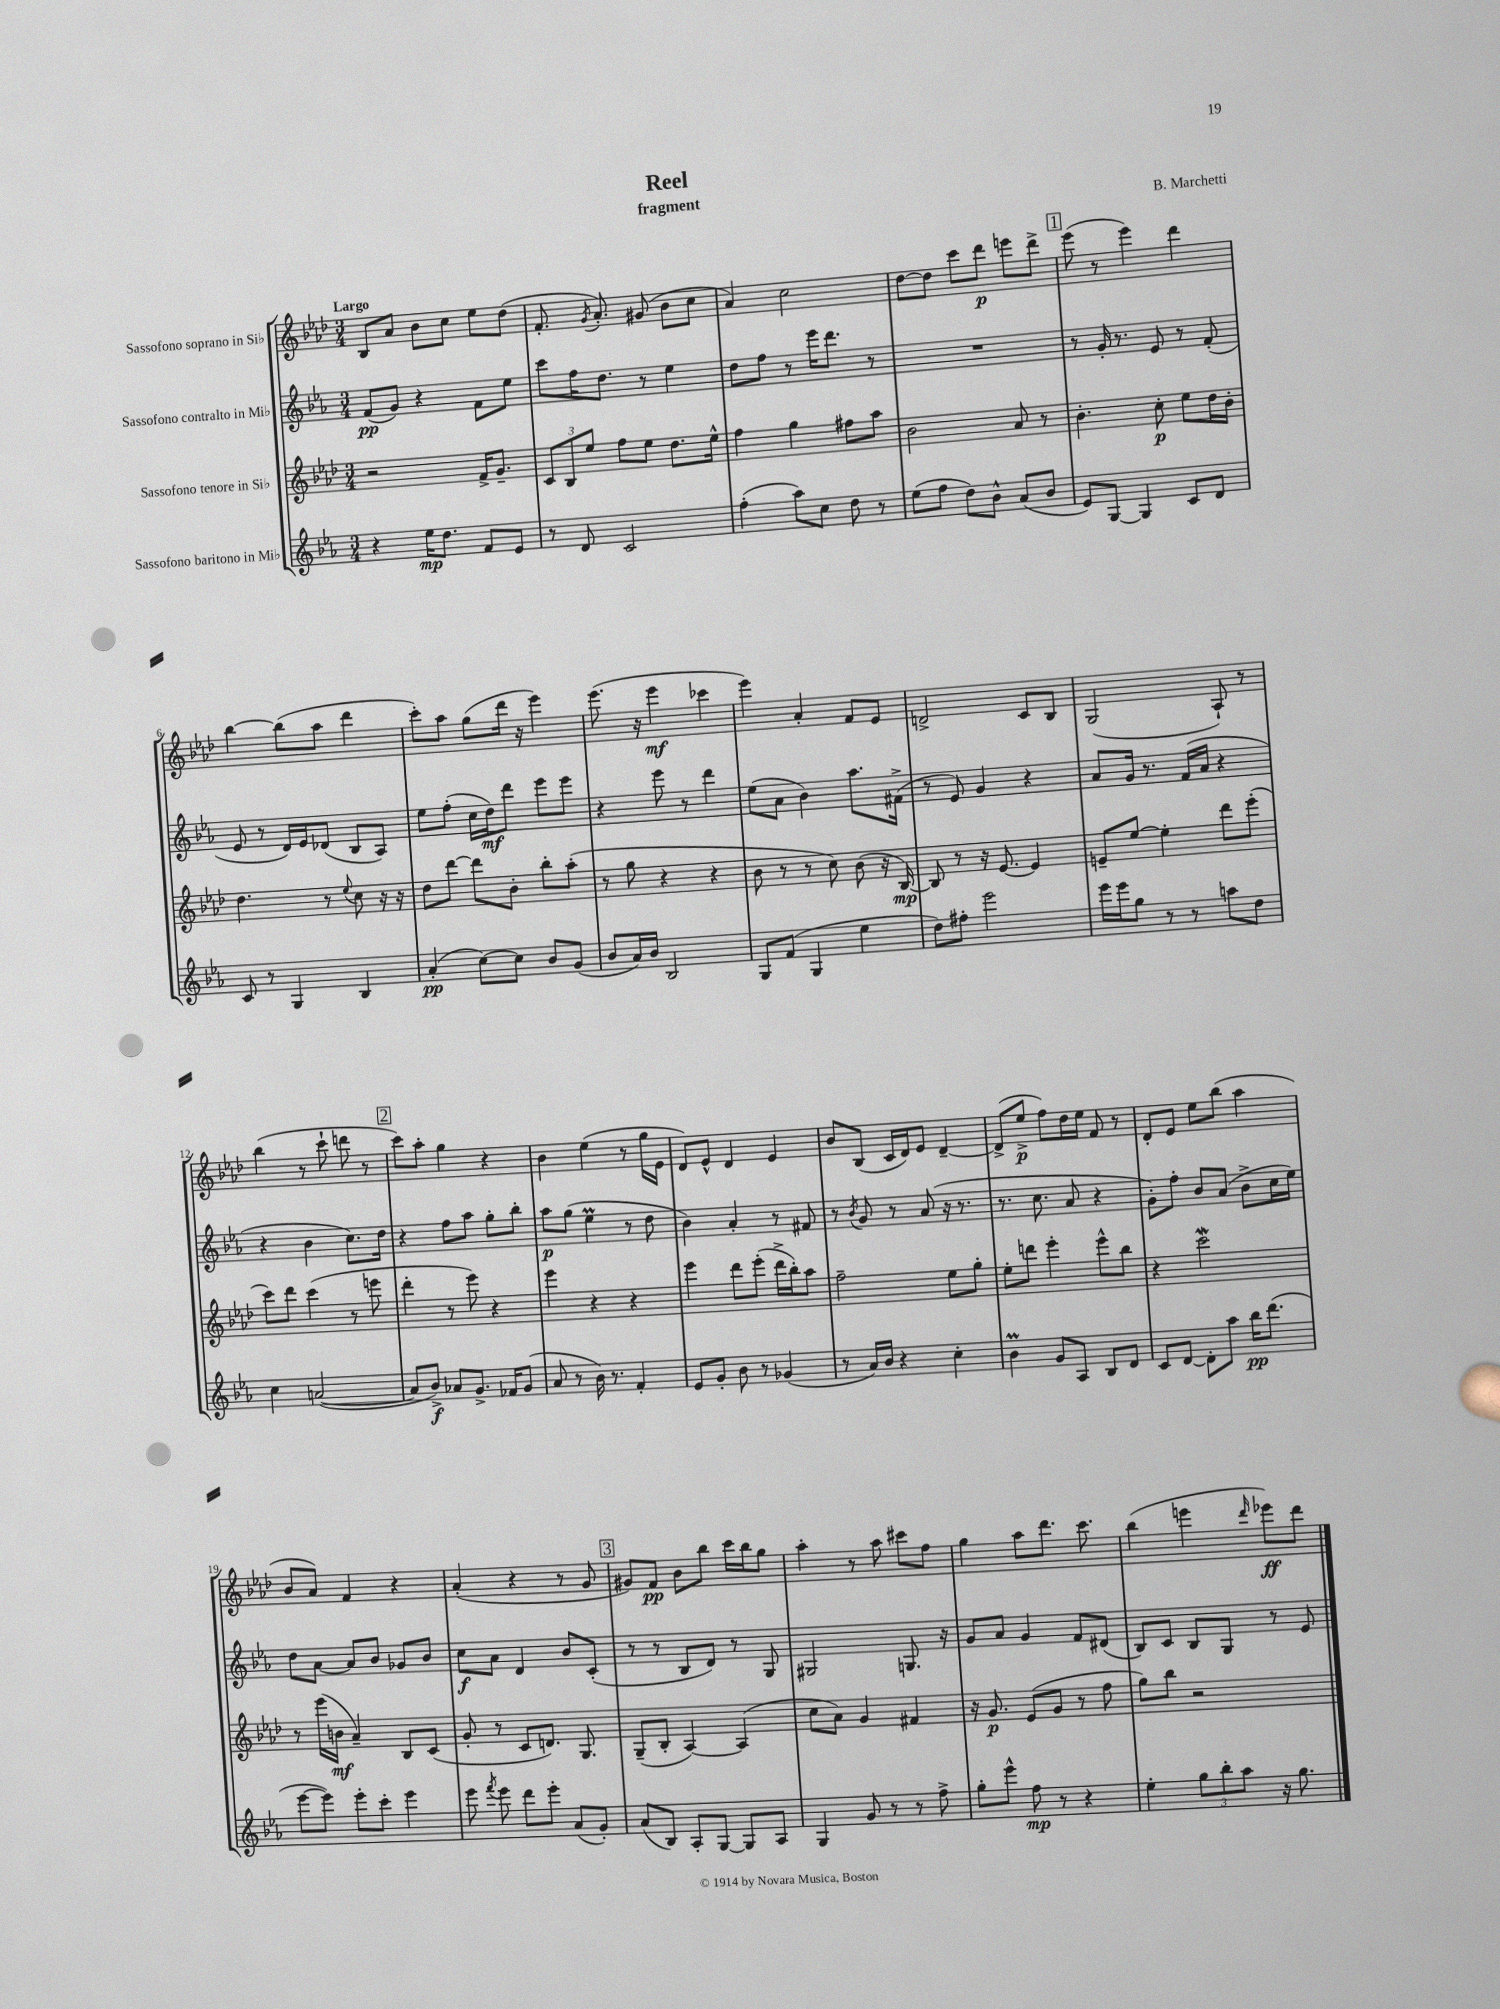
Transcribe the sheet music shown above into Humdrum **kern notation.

**kern	**kern	**kern	**kern
*staff4	*staff3	*staff2	*staff1
*clefG2	*clefG2	*clefG2	*clefG2
*k[b-e-a-]	*k[b-e-a-d-]	*k[b-e-a-]	*k[b-e-a-d-]
*M3/4	*M3/4	*M3/4	*M3/4
4r	2r	(8f	8B-
.	.	8g)	8a-
16ee-	.	4r	8b-
8.dd	.	.	.
.	.	.	8cc
8f	16f^	8f	8ee-
.	8.g~	.	.
8e-	.	8ee-	(8dd-
=	=	=	=
8r	12c	8ccc	8.f'
.	12B-	.	.
8d	.	16ff	.
.	12ee-	.	.
.	.	.	8qg
.	.	8.dd	8.a-')
2c	8ff	.	.
.	8ee-	8r	(8g#
.	8.dd-	4ee-	8b-
.	.	.	8cc
.	16ee-^^	.	.
=	=	=	=
(4ff'	4ff	8dd	4a-)
.	.	8ff	.
8aa-)	4gg	8r	2cc
8cc	.	16eee-	.
.	.	8.ddd	.
8dd	8ff#	.	.
8r	8aa-	8r	.
=	=	=	=
(8ee-	2b-	2.r	[8dd-
8ff	.	.	8dd-]
8dd)	.	.	8ccc
8b-^^	.	.	8ddd-
(8a-	8a-	.	8eee
8b-	8r	.	8ddd-^
=	=	=	=
8e-)	4.b-'	8r	(8eee-
[8G	.	16g'	8r
.	.	8.r	.
4G]	.	.	4eee-)
.	8cc'	8e-	.
8c	8ee-	8r	4ddd-
8d	16dd-	(8f'	.
.	16b-'	.	.
=	=	=	=
8c	4.dd-	8e-	[4bb-
8r	.	8r	.
4G	.	16d)	(8bb-]
.	.	16e-	.
.	8r	(8d-	8aa-
.	8qqee-	.	.
4B-	8cc	8B-	4ddd-
.	16r	8A-)	.
.	16r	.	.
=	=	=	=
(4a-'	8dd-	8ee-	8ccc')
.	[8ddd-	(8ff'	8aa-
[8cc)	8ddd-]	16cc	(8gg
.	.	16dd)	.
8cc]	8b-'	8ddd	16ddd-
.	.	.	16r
8b-	8bb-'	8eee-	4eee-)
(8g	(8aa-'	8eee-	.
=	=	=	=
8b-	8r	4r	(8.eee-
16a-)	8gg	.	.
16b-	.	.	16r
2B-	4r	8eee-	4eee-
.	.	8r	.
.	4r	4ddd	4ccc-
=	=	=	=
8G	8b-	(8ee-	4eee-)
(8f	8r	8a-	.
4G	8r	4b-)	4a-'
.	8cc)	.	.
4ee-	(8b-	8.aa-	8f
.	16r	.	8e-
.	[16B-)	(16f#^	.
=	=	=	=
8dd)	8B-]	8r	2d^
8ff#'	8r	8e-)	.
2eee-	16r	4g	.
.	[8.e-	.	.
.	4e-]	4r	8c
.	.	.	8B-
=	=	=	=
16eee-	8e~	8a-	(2G
16eee-	.	.	.
8gg	[8ee-	16g	.
.	.	8.r	.
8r	4ee-']	.	.
8r	.	(16f	.
.	.	16a-	.
8aa	8ddd-	4r	8A-`)
8dd	(8eee-'	.	8r
=	=	=	=
4cc	8ccc)	4r	(4bb-
.	8ddd-	.	.
([2a	(4ccc	4b-	8r
.	.	.	8ccc`
.	8r	8.cc)	8ddd
.	8eee	.	8r
.	.	16dd	.
=	=	=	=
8a]	4ddd-'	4r	8ccc)
8b-^)	.	.	8aa-'
8a-	8r	8ff	4gg
8.g^	8eee-)	8aa-	.
.	4r	8gg'	4r
16f-	.	.	.
(8g	.	8bb-'	.
=	=	=	=
8a-	4eee-	8aa-	4b-
8r	.	(8gg	.
16b-)	4r	4ee-	(4ee-
8.r	.	.	.
4f'	4r	8r	8r
.	.	8dd	16gg
.	.	.	16e-
=	=	=	=
8e-	4eee-	4b-)	8d-)
8g'	.	.	8e-^^
8b-	8ddd-	4a-'	4d-
8r	(8eee-'	.	.
(4g-	16ddd-^	8r	4e-
.	16bb-')	.	.
.	8aa-	8f#	.
=	=	=	=
8r	2ff~	8r	8b-
.	.	8qb-	.
16a-)	.	8g	(8B-
16b-	.	.	.
4r	.	8r	16c
.	.	.	16d-)
.	.	(8a-	8e-
4cc'	8ee-	16r	[4d-~
.	.	8.r	.
.	8gg'	.	.
=	=	=	=
4b-	8ee-'	8.r	(8d-^]
.	8ddd	.	8ee-^
.	.	8.cc	.
8g	4eee-'	.	8ff)
8A-	.	8a-	16dd-
.	.	.	16ee-
8B-	8eee-^^	4r	8f
8d	8bb-	.	8r
=	=	=	=
8c	4r	8g')	8d-'
[8d	.	8ff'	8e-
8d']	2ccc	8b-	8ee-
8aa-	.	(8a-	(8bb-
16bb-	.	8b-^	4aa-
(8.ddd	.	.	.
.	.	16cc	.
.	.	16ee-)	.
=	=	=	=
[8eee-	8r	8dd	8b-
8eee-])	(16eee-	[8a-	8a-)
.	16b	.	.
8eee-'	4a-~)	8a-]	4f
8ccc'	.	8b-	.
4eee-	8B-	8g-	4r
.	(8c	8b-	.
=	=	=	=
8eee-	8g'	8cc	(4a-'
8qfff	.	.	.
8eee-	8r	8a-	.
8ddd	8c	4d	4r
8eee-'	8.d)	.	.
(8a-	.	8b-	8r
.	8.G	.	.
8g')	.	(8c'	8g
=	=	=	=
(8a-	(8G~	8r	8g#)
8B-)	8B-'	8r	8f
8A-'	[4A-)	8B-	8b-
[8G	.	8d)	8bb-
8G]	(4A-]	8r	16ccc
.	.	.	16bb-
8A-	.	8G	8gg
=	=	=	=
4G	8cc	2G#	4aa-'
.	8a-)	.	.
8g	4g	.	8r
8r	.	.	8aa-
8r	4f#	8.G	8ccc#
8ff^	.	.	8ff
.	.	16r	.
=	=	=	=
8gg'	16r	8g	4gg
.	8.g	.	.
8eee-^^	.	8a-	.
8ff	(8e-	4g	8aa-
8r	8g	.	8.ddd-
4r	8r	8f	.
.	.	.	8.ccc
.	8ff	(8d#	.
=	=	=	=
4ee-'	8gg)	8B-)	(4bb-
.	8bb-	8c	.
12gg	2r	8B-	4eee
12bb-'	.	.	.
.	.	8G	.
12aa-	.	.	.
.	.	.	16qqddd-
16r	.	8r	8eee-)
8.gg	.	.	.
.	.	8e-	8ddd-
==	==	==	==
*-	*-	*-	*-
